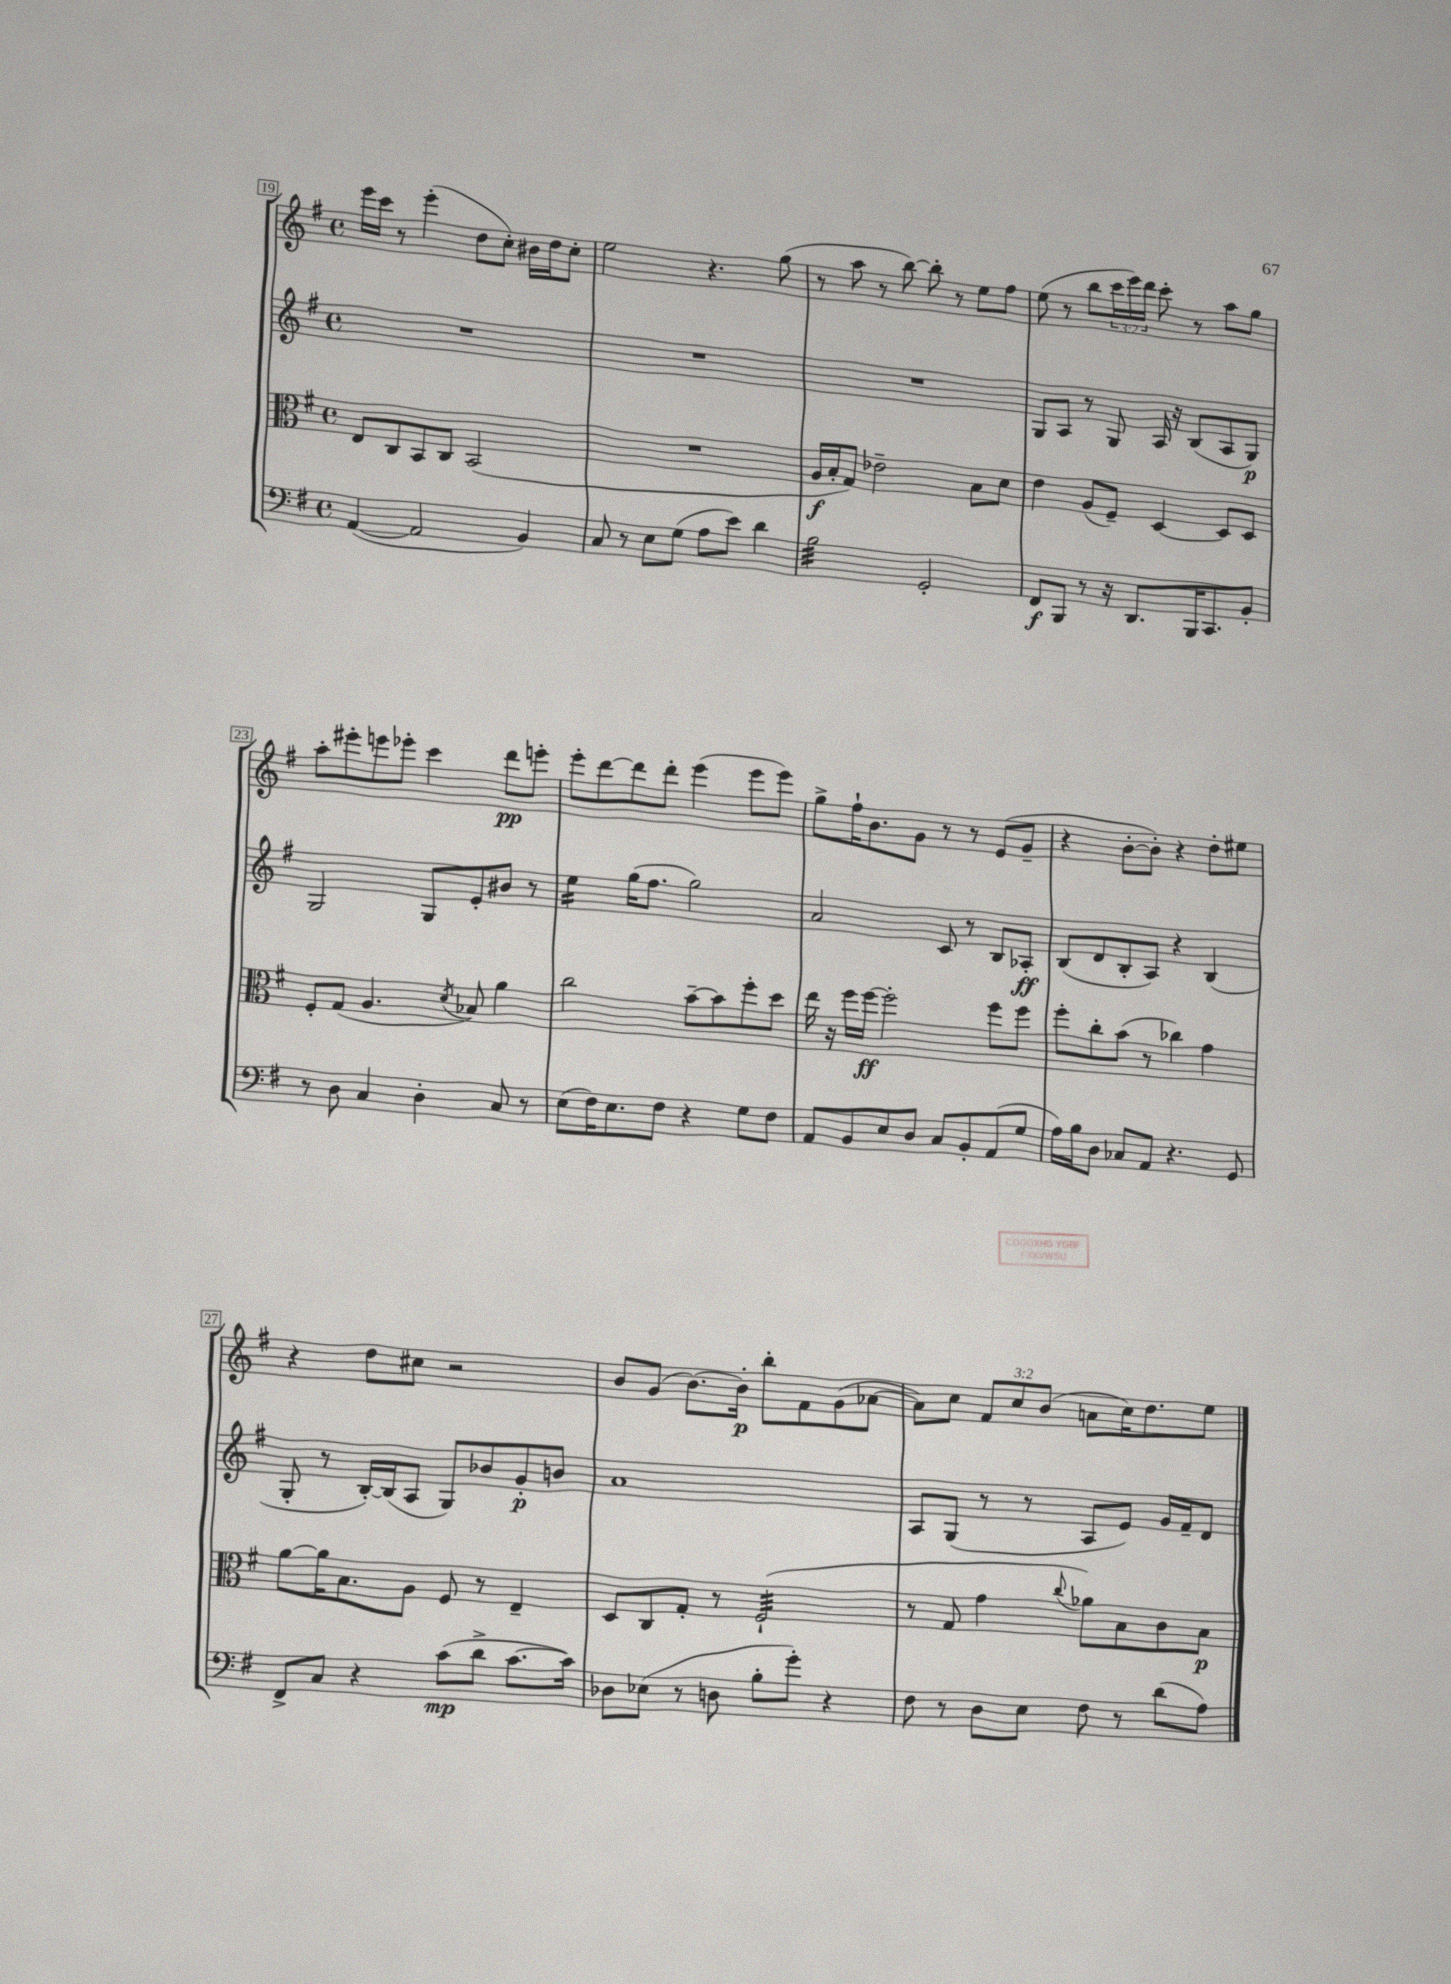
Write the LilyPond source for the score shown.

<<
\new StaffGroup <<
\new Staff = "s0" {
    \clef treble \key g \major \defaultTimeSignature \time 4/4 \override Staff.TupletNumber.text = #tuplet-number::calc-fraction-text
    e'''16 c'''16 r8 e'''4-.( d''8 c''8-.) bis'16 d''16 c''8-. |
    e''2 r4. g''8( |
    r8 a''8 r8 b''8~) b''8-. r8 e''8 fis''8 |
    e''8( r8 b''8 \tuplet 3/2 { c'''16 e'''16) d'''16 } c'''8-. r8 a''8 g''8 |
    a''8-. eis'''8-. e'''8 ees'''8-. c'''4 d'''8\pp e'''8-. |
    e'''8-. d'''8~ d'''8 d'''8-. e'''4( e'''8 e'''8) |
    g''8-> fis''16-! b'8. g'8 r8 r8 e'8( g'8-- |
    r4 b'8~-. b'8-.) r4 d''8-. eis''8 |
    r4 d''8 cis''8 r2 |
    b'8 g'8( b'8.~) b'16-.\p b''8-. fis'8 g'8( aes'8~ |
    aes'8) c''8 \tuplet 3/2 { fis'8 c''8 b'8( } a'8 c''16) d''8. e''8 \bar "|." |
}
\new Staff = "s1" {
    \clef treble \key g \major \defaultTimeSignature \time 4/4
    R1 |
    R1 |
    R1 |
    g8 a8 r8 g8 a16 r16 b8( a8 g8\p) |
    g2 g8 e'8-. bis'8 r8 |
    e''4:16 g''16( fis''8. g''2) |
    a'2 c'8 r8 b8 aes8-.\ff |
    b8( d'8 b8-. a8) r4 b4( |
    g8-. r8 b16~-.) b16( a8 g8) bes'8 g'8-.\p b'8 |
    a'1 |
    a8 g8( r8 r8 a8 e'8) g'16 fis'16-- d'8 \bar "|." |
}
\new Staff = "s2" {
    \clef alto \key g \major \defaultTimeSignature \time 4/4
    e8 c8 b,8 c8 b,2( |
    R1 |
    a16\f b16-. g8) ees'2-- b8 d'8 |
    e'4 a8( fis8--) d4~ d8 d8 |
    fis8-. g8( a4. \acciaccatura { d'8 } bes8) a'4 |
    c''2 b'8~-- b'8 fis''8-. d''8 |
    e''16 r16 fis''16 fis''16~\ff fis''2-. fis''8 fis''8 |
    fis''8-. c''8-. b'8( r8 ces''4) g'4 |
    a'8~ a'16 b8. a8 fis8 r8 e4-- |
    d8 c8 g8-. r8 fis2:32-!( |
    r8 g8 g'4 \appoggiatura { c''8 } aes'8) b8 c'8 b8\p \bar "|." |
}
\new Staff = "s3" {
    \clef bass \key g \major \defaultTimeSignature \time 4/4
    a,4~( a,2 b,4) |
    c8 r8 e8 g8( a8 e'8) d'4 |
    b2:32 g,2-. |
    fis,8\f b,,8 r8 r16 d,8. b,,16 c,8. b,8-. |
    r8 d8 c4 d4-. c8 r8 |
    e8( fis16) e8. fis8 r4 g8 fis8 |
    a,8 b,8 e8 d8 c8 b,8-. a,8( g8 |
    a16) b16 d8 ces8 a,8 r4. g,8 |
    fis,8-> c8 r4 c'8\mp( d'8-> c'8.~ c'16) |
    des8 ees8( r8 d8 b8-. g'8-.) r4 |
    fis8 r8 d8 e8 fis8 r8 d'8( a8) \bar "|." |
}
>>
>>
\layout { \context { \Score currentBarNumber = #19 \override BarNumber.stencil = #(make-stencil-boxer 0.1 0.3 ly:text-interface::print) } }
